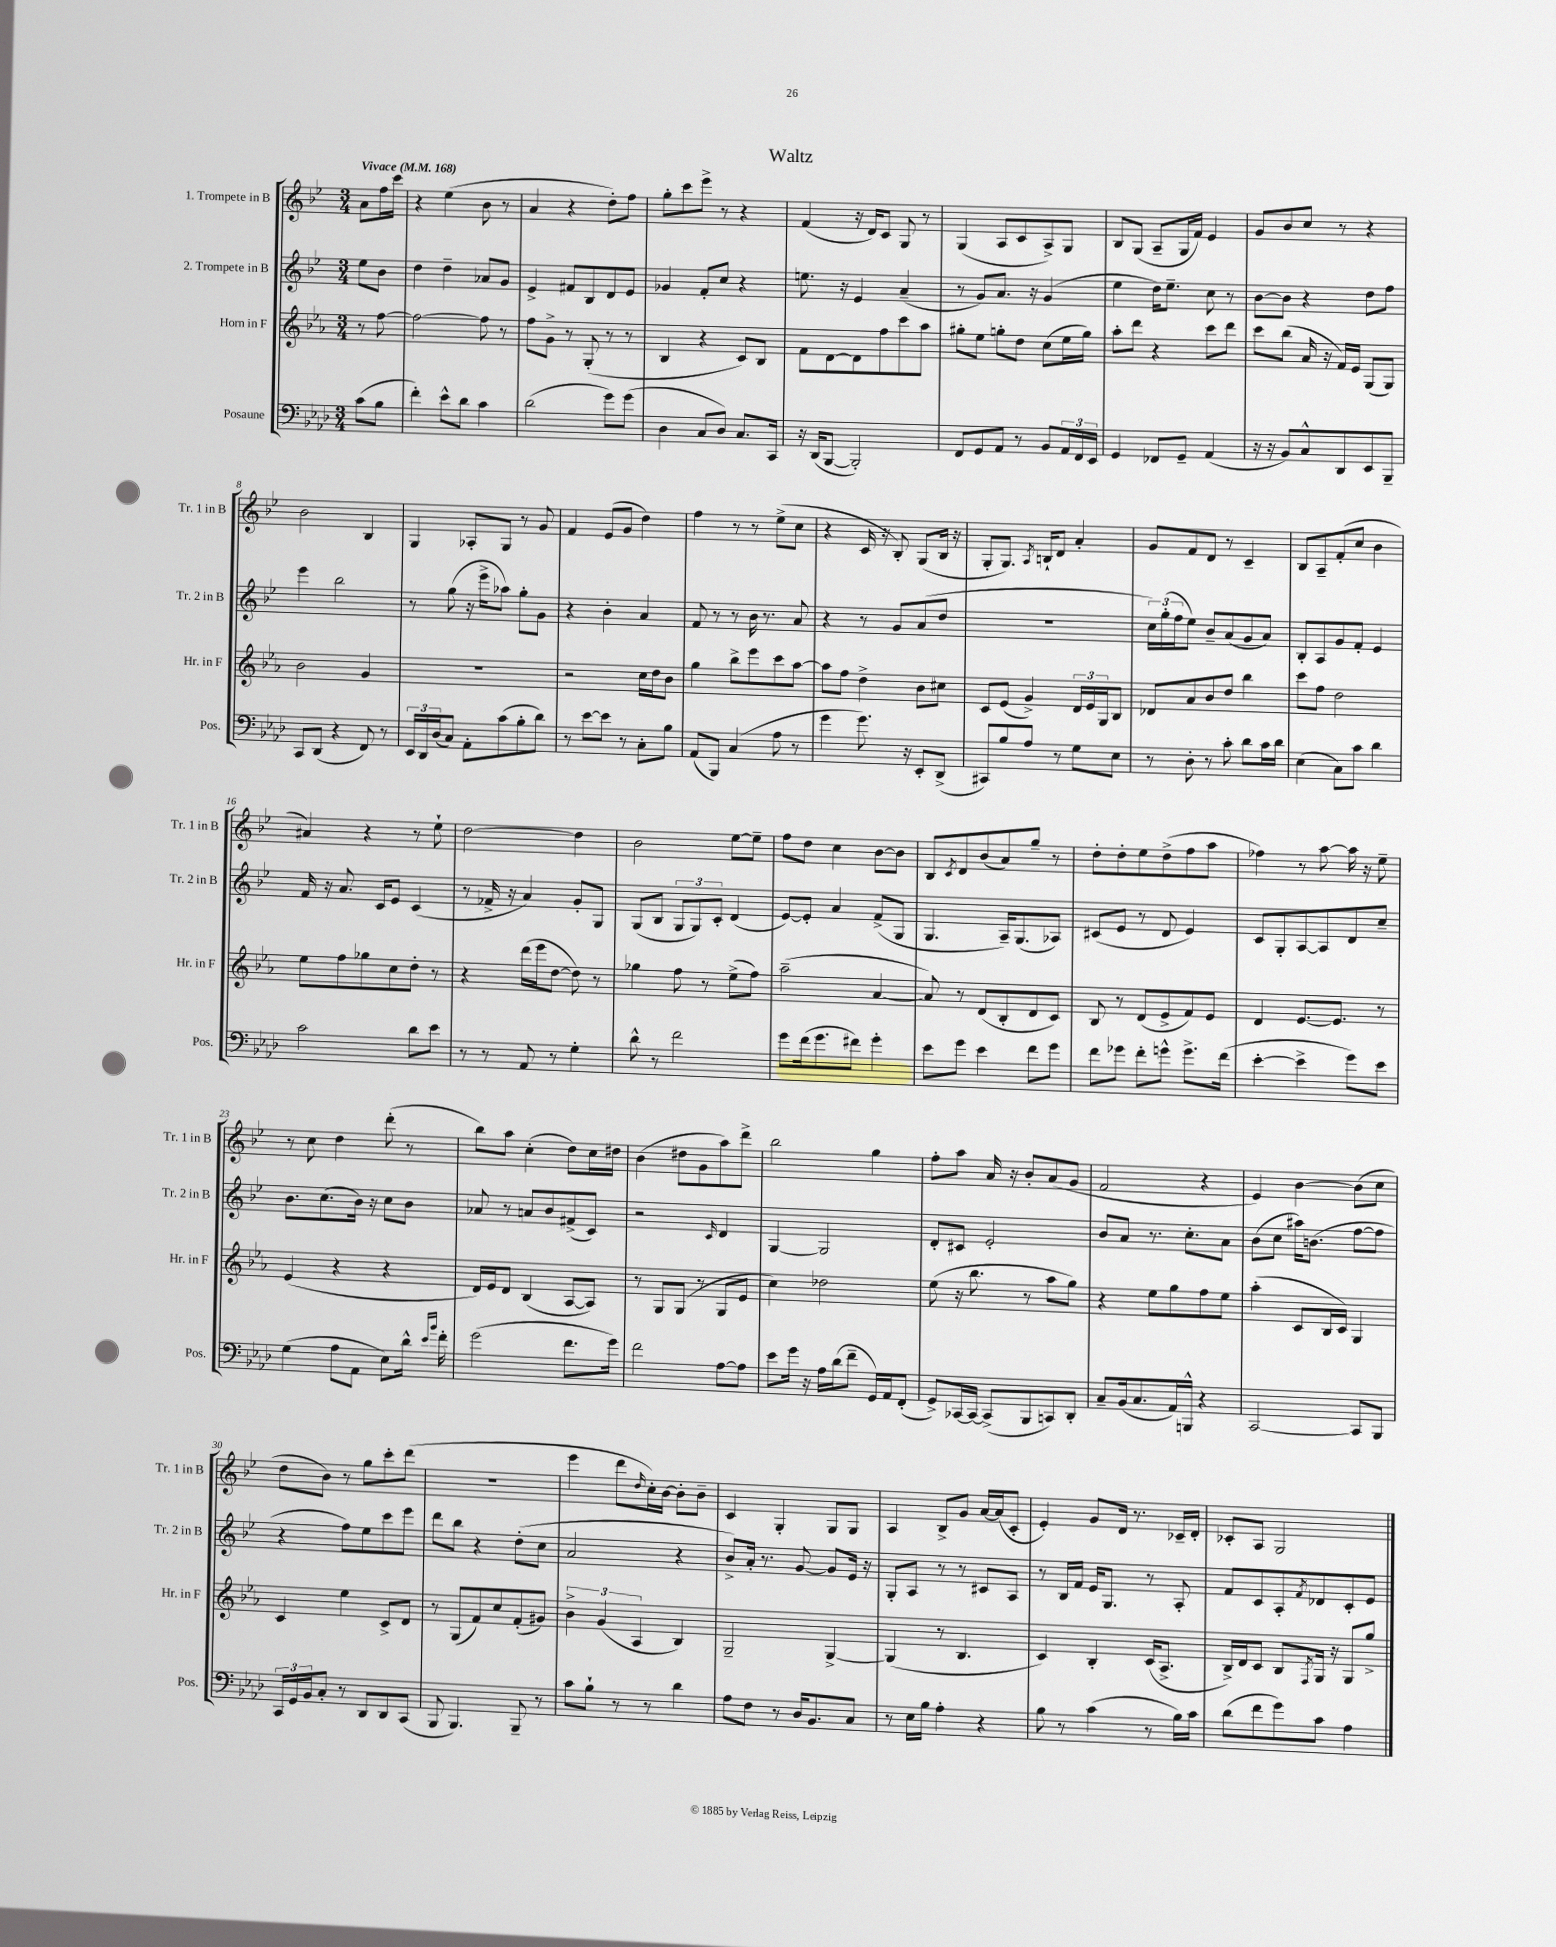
\header { title = "Waltz" }
<<
\new StaffGroup <<
\new Staff = "s0" \with { instrumentName = "1. Trompete in B" shortInstrumentName = "Tr. 1 in B" } {
    \clef treble \key bes \major \numericTimeSignature \time 3/4 \partial 4 \tempo "Vivace" 4 = 168
    a'8 f''16 c'''16 |
    r4 ees''4( bes'8 r8 |
    a'4 r4 d''8-.) f''8 |
    g''8-. c'''8 ees'''8-> r8 r4 |
    f'4( r16 d'16) c'8 g8 r8 |
    g4( a8 c'8 a8->) g8 |
    bes8 g8( a8-- g16 f'16) ees'4 |
    g'8 bes'8 c''8 r8 r4 |
    bes'2 bes4 |
    g4 aes8-. g8 r8 g'8 |
    f'4 ees'8( g'8 d''4) |
    f''4 r8 r8 ees''8->( c''8 |
    r4 c'16 r16 bes8-.) g8( bes16 r16 |
    g8-. g8.) \acciaccatura { a8 } b16-! d'8 a'4-. |
    g'8 f'8 d'8 r8 c'4-- |
    bes8 a8-- f'8-.( c''8 bes'4 |
    ais'4) r4 r8 ees''8-! |
    d''2~ d''4 |
    bes'2 ees''8~ ees''8-- |
    f''8 d''8 c''4 bes'8~ bes'8 |
    bes8 \acciaccatura { c'8 } d'8 bes'8( a'8) g''8-- r8 |
    d''8-. d''8-. ees''8 d''8->( f''8 a''8 |
    fes''4) r8 a''8~ a''16 r16 ees''8-- |
    r8 c''8 d''4 d'''8-.( r8 |
    bes''8) a''8 c''4-.( d''8) c''16 dis''16 |
    bes'4( dis''8 g'8 a''8) d'''8-> |
    bes''2 g''4 |
    f''8-. a''8 a'16 r16 bes'8-. a'8( g'8 |
    f'2 r4 |
    ees'4) bes'4~ bes'8( c''8 |
    d''8 bes'8) r8 g''8 c'''8-. d'''8( |
    R2. |
    ees'''4 d'''8 \grace { d''16 } c''16-.) bes'16~ bes'8-. bes'8-- |
    c'4 g4-. g8 g8 |
    a4 bes8-> g'8 a'16~ a'16( c'8-. |
    ees'4-.) g'8 d'16 r8. ces'16-- d'16-. |
    ces'8-. a8 g2 \bar "|." |
}
\new Staff = "s1" \with { instrumentName = "2. Trompete in B" shortInstrumentName = "Tr. 2 in B" } {
    \clef treble \key bes \major \numericTimeSignature \time 3/4 \partial 4
    ees''8 bes'8 |
    d''4 d''4-- aes'8 g'8 |
    ees'4-> fis'8 bes8 d'8 ees'8 |
    ges'4 f'8-. c''8 r4 |
    e''8. r16 ees'4 a'4--( |
    r8 g'8) a'8. r16 g'4( |
    ees''4 d''16) ees''8.-- c''8 r8 |
    bes'8~ bes'8 r4 d''8 f''8 |
    ees'''4 bes''2 |
    r8 g''8( r16 ees'''16-> aes''8) g''8-. g'8 |
    r4 bes'4-. a'4 |
    f'8 r8 r8 bes'16 r8. a'8 |
    r4 r8 g'8 a'8( d''8 |
    R2. |
    \tuplet 3/2 { c''16) g''16-.( f''16 } ees''8) bes'8-- a'8( g'8 a'8) |
    bes8-. a8 g'8 f'8-. ees'4 |
    f'16 r16 a'8. c'16 ees'8 c'4( |
    r8 fes'16-> r16 a'4) g'8-. g8 |
    g8( bes8 \tuplet 3/2 { g8 g8) c'8-. } d'4( |
    ees'8~) ees'8-. a'4 f'8->( g8 |
    g4. a16--) g8.( aes8) |
    cis'8( ees'8 r8 d'8 ees'4) |
    c'8 g8-. a8~ a8 d'8 c''8-- |
    bes'8. c''8.( bes'16) r16 c''8 bes'8 |
    aes'8 r8 a'8 bes'8 fis'8->( c'8) |
    r2 \grace { c'16 } d'4 |
    g4~ g2 |
    d'8-. cis'8 ees'2-. |
    bes'8 a'8 r8. c''8.-. a'8 |
    bes'8( c''8 ais''16) b'8.( f''8~ f''8 |
    r4 f''8) ees''8 c'''8 ees'''8 |
    d'''8 bes''8 r4 d''8-.( c''8 |
    a'2 r4 |
    bes'8->) a'16-. r8. g'8~ g'8 ees'16 r16 |
    g8-. a8 r8 r8 cis'8 a8 |
    r8 bes16 f'16 ees'16 g8. r8 a8-. |
    f'8 c'8 a8-. \acciaccatura { f'8 } des'8 c'8-. ees'8 \bar "|." |
}
\new Staff = "s2" \with { instrumentName = "Horn in F" shortInstrumentName = "Hr. in F" } {
    \clef treble \key ees \major \numericTimeSignature \time 3/4 \partial 4
    r8 f''8~ |
    f''2~ f''8 r8 |
    f''8 g'8-> r8 g8-.( r8 r8 |
    bes4 r4 c'8) bes8 |
    f'8 d'8~ d'8 f''8 c'''8 aes''8 |
    gis''8-. ees''8 g''8-. d''8 c''8( ees''16 g''16) |
    aes''8-. d'''8 r4 c'''8 d'''8 |
    c'''8 bes''8( aes'16 r16 f'16) ees'16 g8( g8) |
    bes'2 g'4 |
    R2. |
    r2 c''16 d''16 bes'8 |
    g''4 bes''8-> ees'''8 c'''8 aes''8~ |
    aes''8 f''8 d''4-> bes'8 cis''8 |
    c'8 ees'8( g'4->) \tuplet 3/2 { d'16 ees'16 g16 } bes8 |
    des'8 aes'8 bes'8 d''8 bes''4 |
    c'''8 f''8 d''2 |
    ees''8 f''8 ges''8 c''8 d''8-. r8 |
    r4 d'''16( ees'''16 d''8~ d''8) r8 |
    ges''4 f''8 r8 ees''8->( f''8) |
    aes''2--( aes'4~ |
    aes'8) r8 d'8( bes8-. d'8 c'8) |
    bes8 r8 d'8( ees'8-> f'8) ees'8 |
    d'4 ees'8.~ ees'8. r8 |
    ees'4( r4 r4 |
    d'16) ees'16 d'8 bes4( aes8~ aes8) |
    r8 g8 g8( r8 g8 ees'8 |
    c''4) des''2 |
    ees''8( r16 bes''8. r8 aes''8 g''8) |
    r4 ees''8 g''8 f''8 ees''8 |
    aes''4-.( c'8 bes16 c'16) g4 |
    c'4 ees''4 c'8-> d'8 |
    r8 g8( f'8) c''8 f'8-.( gis'8) |
    \tuplet 3/2 { bes'4-> g'4( aes4 } bes4) |
    g2-- g4~-> |
    g4( r8 bes4. |
    c'4) bes4-. c'16( aes8.-> |
    bes16->) d'16 c'8 bes8 \acciaccatura { f8 } g16 r16 g8 g''8-> \bar "|." |
}
\new Staff = "s3" \with { instrumentName = "Posaune" shortInstrumentName = "Pos." } {
    \clef bass \key aes \major \numericTimeSignature \time 3/4 \partial 4
    c'8( bes8 |
    f'4-.) ees'8-^ des'8 c'4 |
    des'2( g'8) g'8( |
    des4 c8 des8) c8. c,16 |
    r16 des,16( bes,,8~ bes,,2-.) |
    f,8 g,8 aes,8 r8 bes,8 \tuplet 3/2 { aes,16 f,16 ees,16 } |
    g,4 fes,8 g,8-- aes,4( |
    r16 r16 bes,8) c8-^ des,8 ees,8 bes,,8-- |
    c,8 des,8( r4 f,8) r8 |
    \tuplet 3/2 { ees,16 des,16 des16( } c8) aes,8-. c'8( bes8-. des'8) |
    r8 ees'8~ ees'8 r8 c8-. bes8 |
    aes,8( bes,,8) c4( aes8 r8 |
    g'4 g'8.) r16 ees,8-. des,8->( |
    cis,8) bes8 aes8 r8 g8 ees8 |
    r8 des8-. r8 c'8-. des'8 c'16 des'16 |
    ees4( c8) c'8 des'4 |
    c'2 des'8 ees'8 |
    r8 r8 aes,8 r8 g4-. |
    des'8-^ r8 f'2 |
    g'8 f'16( g'8. fis'8) g'4-. |
    ees'8 g'8 ees'4 f'8 g'8 |
    f'8 ges'8 f'8-. g'8-^ g'8.-> f'16( |
    ees'4~-. ees'4-> g'8) ees'8 |
    g4( aes8 aes,8 ees8) des'16-^ \grace { ees'16 bes'16 } f'16-. |
    g'2( f'8. g'16) |
    f'2 aes8~ aes8 |
    ees'8 g'16 r16 aes16 des'16( f'8-- g,16) aes,16 f,8-.( |
    g,8->) ces,16~ ces,16~ ces,8->( bes,,8 c,8) des,8-. |
    c8-- bes,16( c8. aes,16) b,,16-^ r4 |
    c,2~ c,8 bes,,8 |
    \tuplet 3/2 { c,16 g,16 bes,16 } c8-. r8 des,8 des,8 c,8( |
    bes,,8 bes,,4.) bes,,8-- r8 |
    c'8 bes8-! r8 r8 des'4 |
    aes8 f8 r8 des16 bes,8. c8 |
    r8 ees16 bes16 aes4-. r4 |
    bes8 r8 c'4( r8 bes16) c'16 |
    des'8( f'8 g'8) c'8 aes4 \bar "|." |
}
>>
>>
